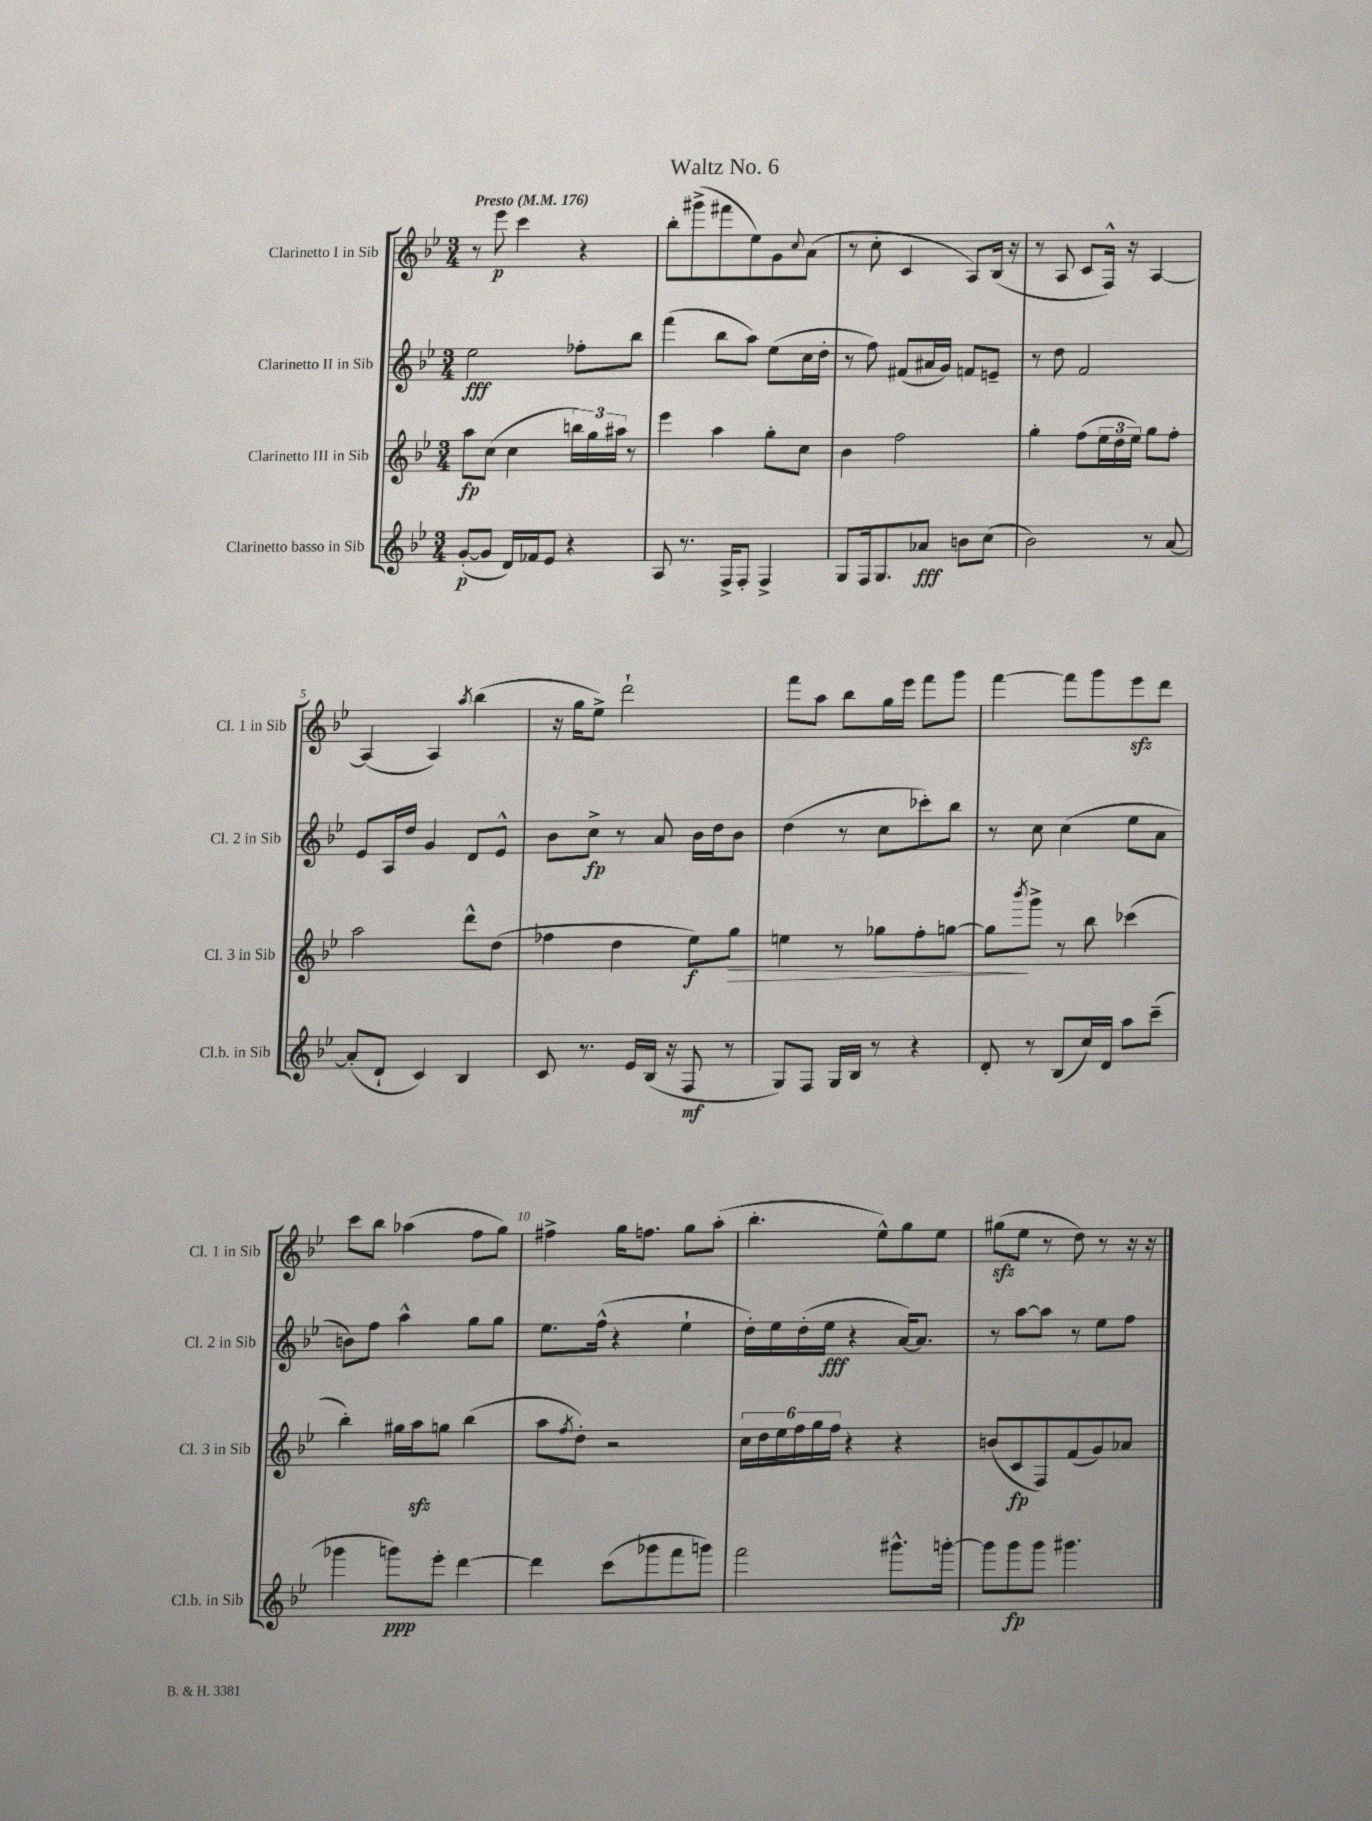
\header { title = "Waltz No. 6" }
<<
\new StaffGroup <<
\new Staff = "s0" \with { instrumentName = "Clarinetto I in Sib" shortInstrumentName = "Cl. 1 in Sib" } {
    \clef treble \key bes \major \numericTimeSignature \time 3/4 \tempo "Presto" 4 = 176
    r8 ees'''8\p c'''4 r4 |
    bes''8-. gis'''8->( fis'''8 ees''8) g'8 \appoggiatura { c''8 } a'8( |
    r8 c''8-. c'4 a8) bes16( r16 |
    r8 a8 c'8 f16-^) r16 a4~ |
    a4( a4) \acciaccatura { a''8 } bes''4( |
    r16 g''16 ees''8->) d'''2-! |
    f'''8 a''8 bes''8 g''16 ees'''16 f'''8 g'''8 |
    f'''4~ f'''8 g'''8 ees'''8\sfz d'''8 |
    c'''8 bes''8 aes''4( f''8 g''8) |
    fis''4-> g''16 f''8. g''8 a''8-.( |
    bes''4.-. ees''8-^) g''8 ees''8 |
    gis''8\sfz( ees''8 r8 d''8) r8 r16 r16 \bar "|." |
}
\new Staff = "s1" \with { instrumentName = "Clarinetto II in Sib" shortInstrumentName = "Cl. 2 in Sib" } {
    \clef treble \key bes \major \numericTimeSignature \time 3/4
    ees''2\fff fes''8-. bes''8 |
    f'''4( bes''8 a''8) ees''8( c''16 d''16-. |
    r8 f''8) fis'8( ais'16 g'16) f'8 e'8-- |
    r8 d''8 f'2 |
    ees'8 a16 d''16 g'4 d'8 ees'8-^ |
    bes'8 c''8->\fp r8 a'8 bes'16 d''16 bes'8 |
    d''4( r8 c''8 ces'''8-.) bes''8 |
    r8 c''8 c''4( ees''8 a'8 |
    b'8) f''8 a''4-^ g''8 g''8 |
    ees''8. f''16-^( r4 ees''4-! |
    d''16-.) ees''16 d''16-.( ees''16\fff r4 a'16~) a'8. |
    r8 a''8~ a''8 r8 ees''8 f''8 \bar "|." |
}
\new Staff = "s2" \with { instrumentName = "Clarinetto III in Sib" shortInstrumentName = "Cl. 3 in Sib" } {
    \clef treble \key bes \major \numericTimeSignature \time 3/4
    a''8\fp c''8( c''4 \tuplet 3/2 { b''16) g''16 ais''16 } r8 |
    ees'''4 a''4 g''8-. c''8 |
    bes'4 f''2 |
    g''4-. f''8( \tuplet 3/2 { ees''16 d''16 ees''16) } g''8 f''8-. |
    a''2 d'''8-^ d''8( |
    fes''4 d''4 ees''8\f) g''8\> |
    e''4 r8 ges''8 f''8-. g''8~ |
    g''8\! \acciaccatura { bes'''8 } g'''8-> r8 bes''8 ces'''4( |
    bes''4-.) gis''16 a''16\sfz g''8 bes''4( |
    a''8 \acciaccatura { f''8 } d''8-.) r2 |
    \tuplet 6/4 { c''16 d''16 ees''16 f''16 g''16 f''16 } r4 r4 |
    b'8( c'8\fp f8) f'8( g'8) aes'8 \bar "|." |
}
\new Staff = "s3" \with { instrumentName = "Clarinetto basso in Sib" shortInstrumentName = "Cl.b. in Sib" } {
    \clef treble \key bes \major \numericTimeSignature \time 3/4
    g'8~-.\p( g'8 d'16) fes'16 ees'8 r4 |
    a8 r8. f16-> f8-. f4-> |
    g8 f16 g8. aes'8\fff b'8 c''8( |
    bes'2) r8 a'8~ |
    a'8-.( d'8-! c'4) bes4 |
    c'8 r8. ees'16 bes16( r16 f8\mf r8 |
    g8) f8 g16 bes16 r8 r4 |
    d'8-. r8 bes8( c''16) d'16 a''8 c'''8--( |
    ges'''4 g'''8\ppp) ees'''8-. d'''4~ |
    d'''4 c'''8( ges'''8 f'''8 g'''8) |
    f'''2 gis'''8.-^ g'''16~-. |
    g'''8 g'''8\fp g'''8 gis'''4. \bar "|." |
}
>>
>>
\layout { \context { \Score \override BarNumber.break-visibility = ##(#f #t #t) barNumberVisibility = #(every-nth-bar-number-visible 5) } }
